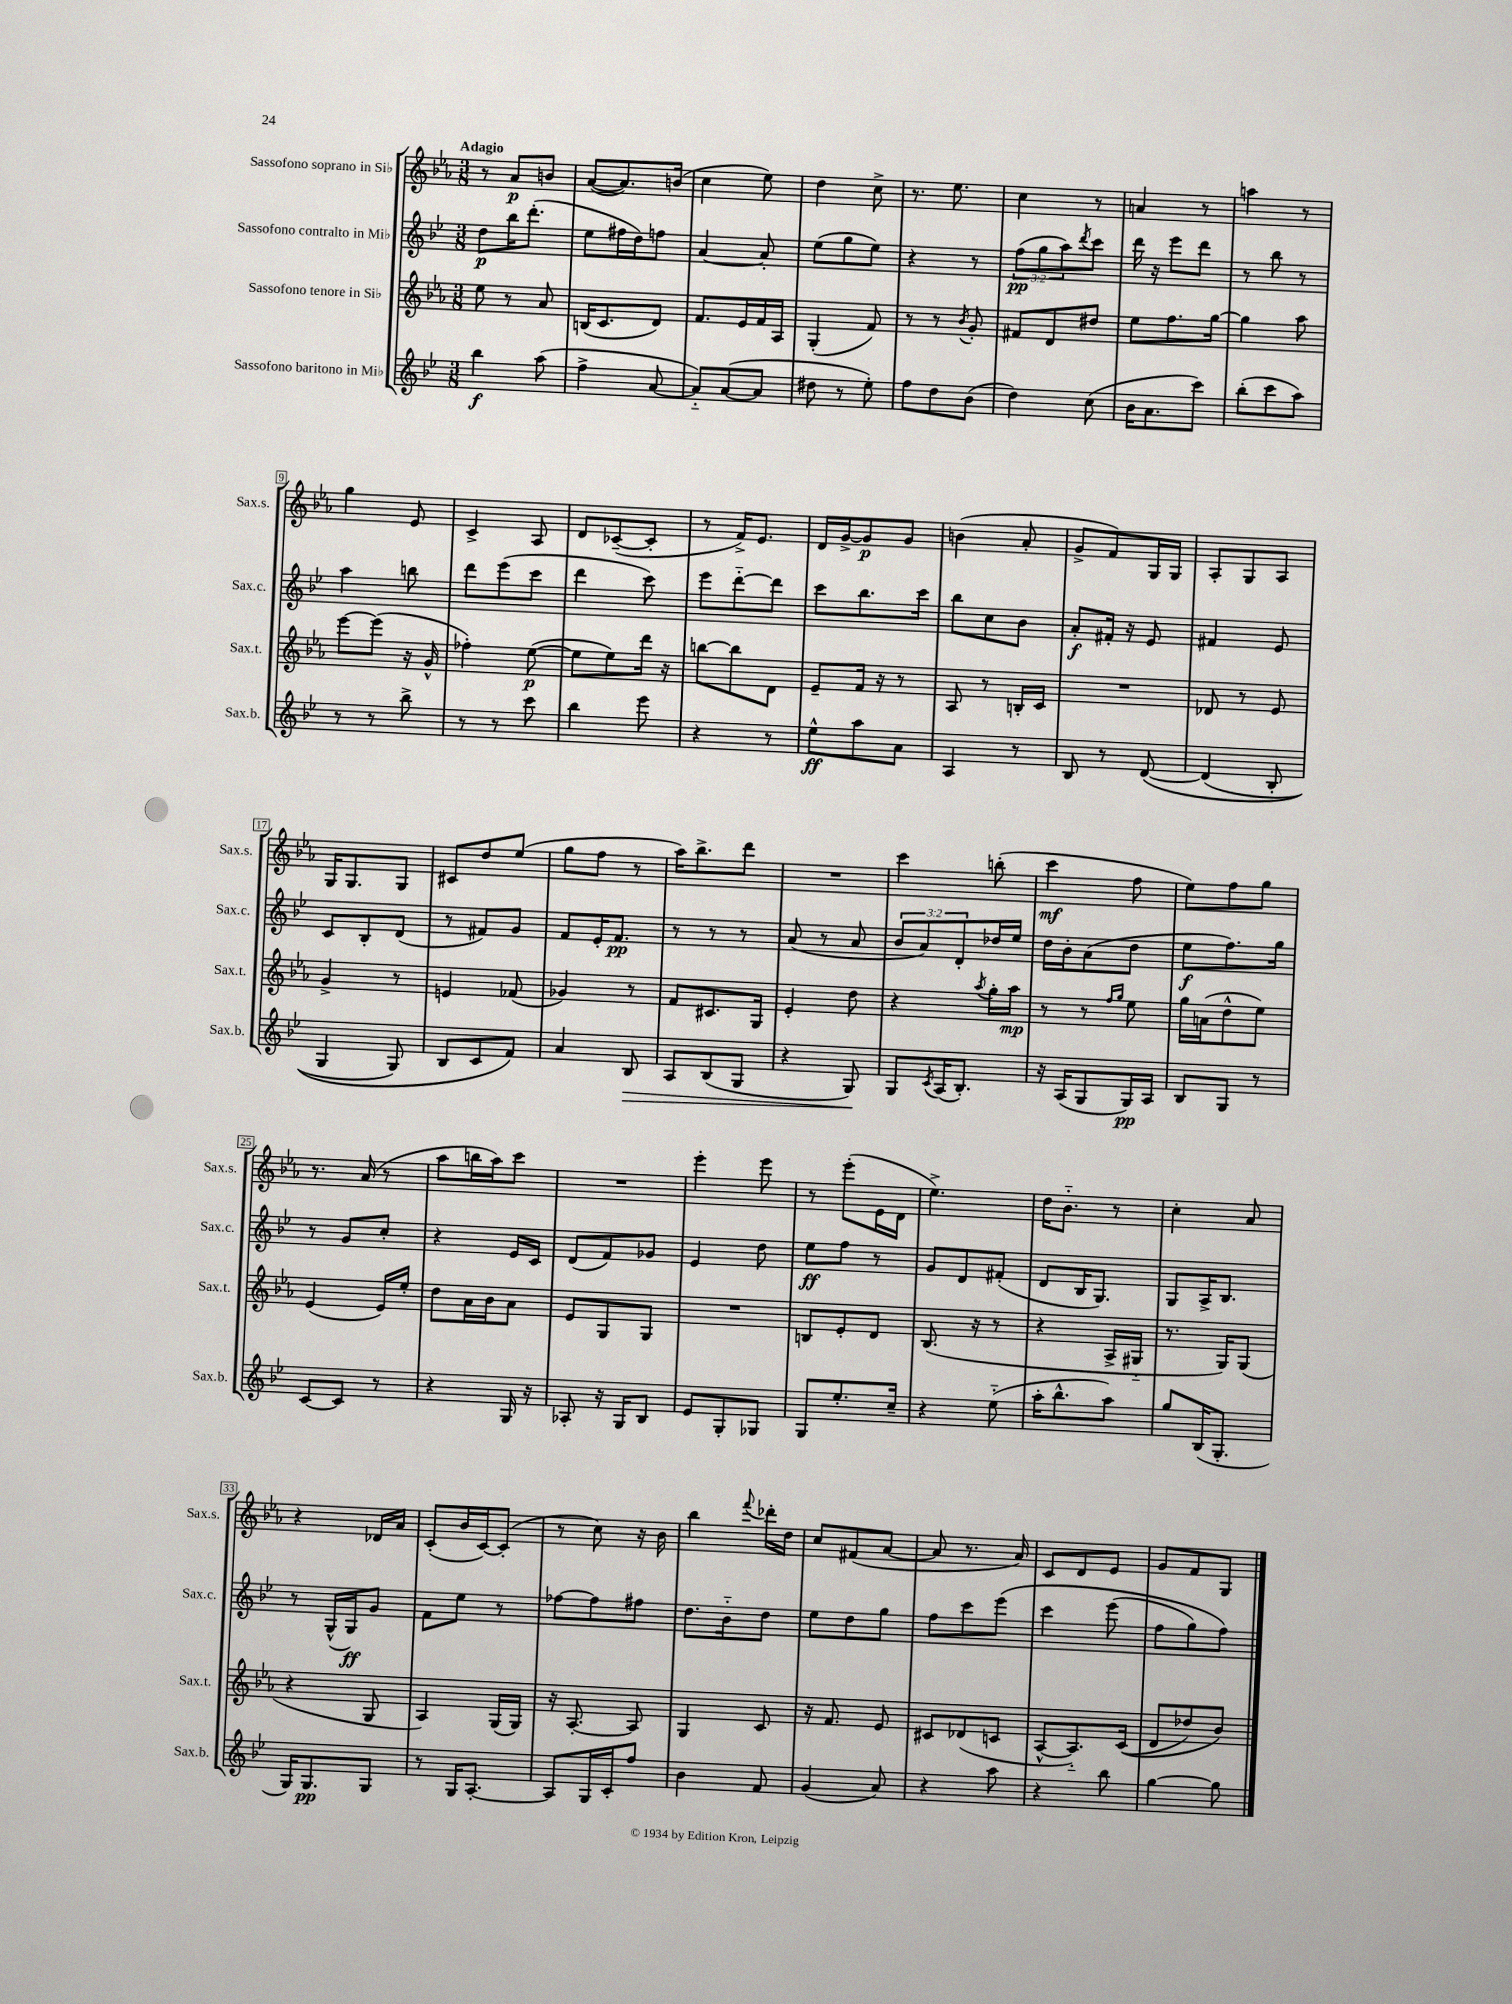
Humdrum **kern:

**kern	**kern	**kern	**kern
*staff4	*staff3	*staff2	*staff1
*clefG2	*clefG2	*clefG2	*clefG2
*k[b-e-]	*k[b-e-a-]	*k[b-e-]	*k[b-e-a-]
*M3/8	*M3/8	*M3/8	*M3/8
4bb-\	8ee-\	8dd\L	8r
.	8r	16bb-\K	8a-/L
.	.	(8.ddd'\J	.
(8aa\	8a-/	.	8b/J
=	=	=	=
4ff^\	(16B/LK	8ee-\L	([8a-/L
.	8.c/	.	.
.	.	16ff#\L	8.a-/])
.	.	16dd\J)	.
[8a/	8d/J)	8ff\J	.
.	.	.	(16b/Jk
=	=	=	=
8a'~/]L)	8.f/L	[4a/	4cc\
([8a/	.	.	.
.	16e-/L	.	.
8a/]J	16f/	8a'/]	8ee-\)
.	16A-/JJ	.	.
=	=	=	=
8dd#\	(4G'/	(8ee-\L	4dd\
8r	.	8gg\	.
8ee-'\)	8f/)	8ee-\J)	8cc^\
=	=	=	=
8ff\L	8r	4r	8.r
8dd\	8r	.	.
.	.	.	8.ee-\
.	8qb-/	.	.
(8b-\J	8g'/	8r	.
=	=	=	=
4dd\)	8f#/L	(12ff\L	4cc\
.	.	12gg\	.
.	8d/	.	.
.	.	12aa\)	.
.	.	8qddd/	.
(8cc\	8dd#/J	8ccc\J	8r
=	=	=	=
16b-\LK	8ee-\L	16ddd\	4a/
8.a\	.	16r	.
.	8.ff\	8eee-\L	.
8ccc\J)	.	8ddd\J	8r
.	[16gg\Jk	.	.
=	=	=	=
(8bb-'\L	4gg\]	8r	4aa\
8ccc\	.	8bb-\	.
8aa\J)	8aa-\	8r	8r
=	=	=	=
8r	[8eee-\L	4aa\	4gg\
8r	(8eee-\]J	.	.
8bb-^\	16r	8bb\	8e-/
.	16g^^/	.	.
=	=	=	=
8r	4ff-'\)	8ddd\L	4c^/
8r	.	(8eee-\	.
8ccc\	([8ee-\	8ccc\J	8A-/
=	=	=	=
4bb-\	8ee-\]L	4ddd\	8d/L
.	8ee-\)	.	([8c-~/
8eee-\	16ddd\Jk	8ccc\)	8c-'/]J
.	16r	.	.
=	=	=	=
4r	[8bb\L	8eee-\L	8r
.	8bb\]	[8ddd'~\	16f^/LK)
.	.	.	8.e-/J
8r	8d\J	8ddd\]J	.
=	=	=	=
8ee-^^\L	8e-~/L	8ccc\L	16d/LL
.	.	.	[16g^/J
8aa\	16f/Jk	8.bb-\	8g/]
.	16r	.	.
8a\J	8r	.	8g/J
.	.	16ccc\Jk	.
=	=	=	=
4A/	8A-/	8bb-\L	(4b\
.	8r	8cc\	.
8r	16B'/LL	8b-\J	8a-'/
.	16c/JJ	.	.
=	=	=	=
8B-/	4.r	8a'/L	8g^/L
8r	.	16f#'/Jk	8f/)
.	.	16r	.
&([8d/	.	8e-/	16G/L
.	.	.	16G/JJ
=	=	=	=
(4d/]	8d-/	4f#/	8A-'/L
.	8r	.	8G/
8B-'/	8e-/	8e-/	8A-/J
=	=	=	=
4G/	4g^/	8c/L	16G/LK
.	.	.	8.G/
.	.	8B-'/	.
8G/)	8r	(8d/J	8G/J
=	=	=	=
8B-/L	4e/	8r	8c#/L
8c/	.	8f#/L)	8dd/
8f/J&)	(8f-/	8g/J	(8ee-/J
=	=	=	=
4a/	4g-/)	8f/L	8gg\L
.	.	16e-'/K	8ff\J
.	.	8.f/J	.
8B-/	8r	.	8r
=	=	=	=
8A/L	8f/L	8r	16aa-\LK)
.	.	.	8.bb-^\
(8B-/	8.c#/	8r	.
8G/J	.	8r	8ddd\J
.	16G/Jk	.	.
=	=	=	=
4r	4e-'/	(8a/	4.r
.	.	8r	.
8G/)	8dd\	8a/	.
=	=	=	=
8G/L	4r	12b-/L	4ccc\
.	.	12a/)	.
8qc/	.	.	.
(16A/K	.	.	.
.	.	12d'/	.
8.B-'/J)	.	.	.
.	8qaa-/	.	.
.	16gg'\LL	16dd-/L	(8bb'\
.	16aa-\JJ	16ee-/JJ	.
=	=	=	=
16r	8r	16dd\LL	4ccc\
(16A/LK	.	16b-'\J	.
8G/	8r	(8a\	.
.	16qqff/LL	.	.
.	16qqgg/JJ	.	.
16G/L)	8ee-\	8dd\J	8ff\
16A/JJ	.	.	.
=	=	=	=
8B-/L	16gg\LL	8ee-\L	8ee-\L)
.	(16a\J	.	.
8G/J	8dd^^\	8.ff\)	8ff\
8r	8ee-\J)	.	8gg\J
.	.	16gg\Jk	.
=	=	=	=
[8c/L	(4e-/	8r	8.r
8c/]J	.	8g/L	.
.	.	.	(16a-/
8r	16e-/LL)	8cc'/J	8r
.	16ee-'/JJ	.	.
=	=	=	=
4r	8dd\L	4r	8aa-\L
.	16a-\L	.	16bb\L
.	16b-\J	.	16aa-\J)
16G/	8a-\J	16e-/LL	8ccc\J
16r	.	16c/JJ	.
=	=	=	=
8A-'/	8e-/L	(8d/L	4.r
16r	8G/	8f/)	.
16G/LK	.	.	.
8B-/J	8G/J	8g-/J	.
=	=	=	=
8e-/L	4.r	4e-/	4eee-'\
8G'/	.	.	.
8G-/J	.	8dd\	8eee-\
=	=	=	=
8G/L	8B/L	8ee-\L	8r
8.ee-'/	8e-'/	8ff\J	(8eee-'\L
.	8d/J	8r	16e-\L
16cc~/Jk	.	.	16d\JJ
=	=	=	=
4r	(8.B-/	8g/L	4.ee-^\)
.	.	8d/	.
.	16r	.	.
(8ee-'~\	8r	(8f#'/J	.
=	=	=	=
16aa'\LK	4r	8d/L	16dd\LK
8.bb-^^\	.	.	8.b-'~\J
.	.	16B-/K	.
.	.	8.G/J)	.
8aa\J)	16A-^/LL	.	8r
.	16G#'~/JJ	.	.
=	=	=	=
8gg/L	8.r	8G/L	4cc'\
(16B-/K	.	16A^/K	.
8.G'/J	16G/LK)	8.B-/J	.
.	(8G/J	.	8a-/
=	=	=	=
16G/LK)	4r	8r	4r
8.G/	.	.	.
.	.	(16G^^/LL	.
.	.	16G/J)	.
8G/J	8G/	8g/J	16d-/LL
.	.	.	16a-/JJ
=	=	=	=
8r	4A-/)	8f\L	(8c'/L
16G/LK	.	8ee-\J	16b-/L
[8.A'/J	.	.	[16c/J)
.	(16G/LL	8r	(8c'/]J
.	16G/JJ)	.	.
=	=	=	=
8A/]L	16r	[8ff-\L	8r
.	[8.A-'/	.	.
16G/L	.	8ff-\]	8cc\)
16c'/J	.	.	.
8ff/J	8A-/]	8ff#\J	16r
.	.	.	16b-\
=	=	=	=
4b-\	4G/	8.dd\L	4bb-\
.	.	16b-'~\k	.
.	.	.	8qqfff/
8f/	8c/	8dd\J	16ddd-'\LL
.	.	.	16dd\JJ
=	=	=	=
(4g/	16r	8ee-\L	8cc/L
.	8.f/	.	.
.	.	8dd\	(8f#/
8a/)	8e-/	8gg\J	[8a-/J
=	=	=	=
4r	8c#/L	8ff\L	8a-/]
.	(8d-/	8ccc\	8.r
8aa\	8c/J	&(8eee-\J	.
.	.	.	16a-/)
=	=	=	=
4r	[8A-^^/L	4ccc\	8c/L
.	8.A-'~/])	.	8d/
8bb-\	.	(8eee-\	8e-/J
.	&((16c/Jk	.	.
=	=	=	=
[4gg\	8d/L	8ff\L	8g/L
.	8dd-/)	8gg\)	8f/
8gg\]	8b-/J&)	8ff\J&)	8G/J
==	==	==	==
*-	*-	*-	*-
